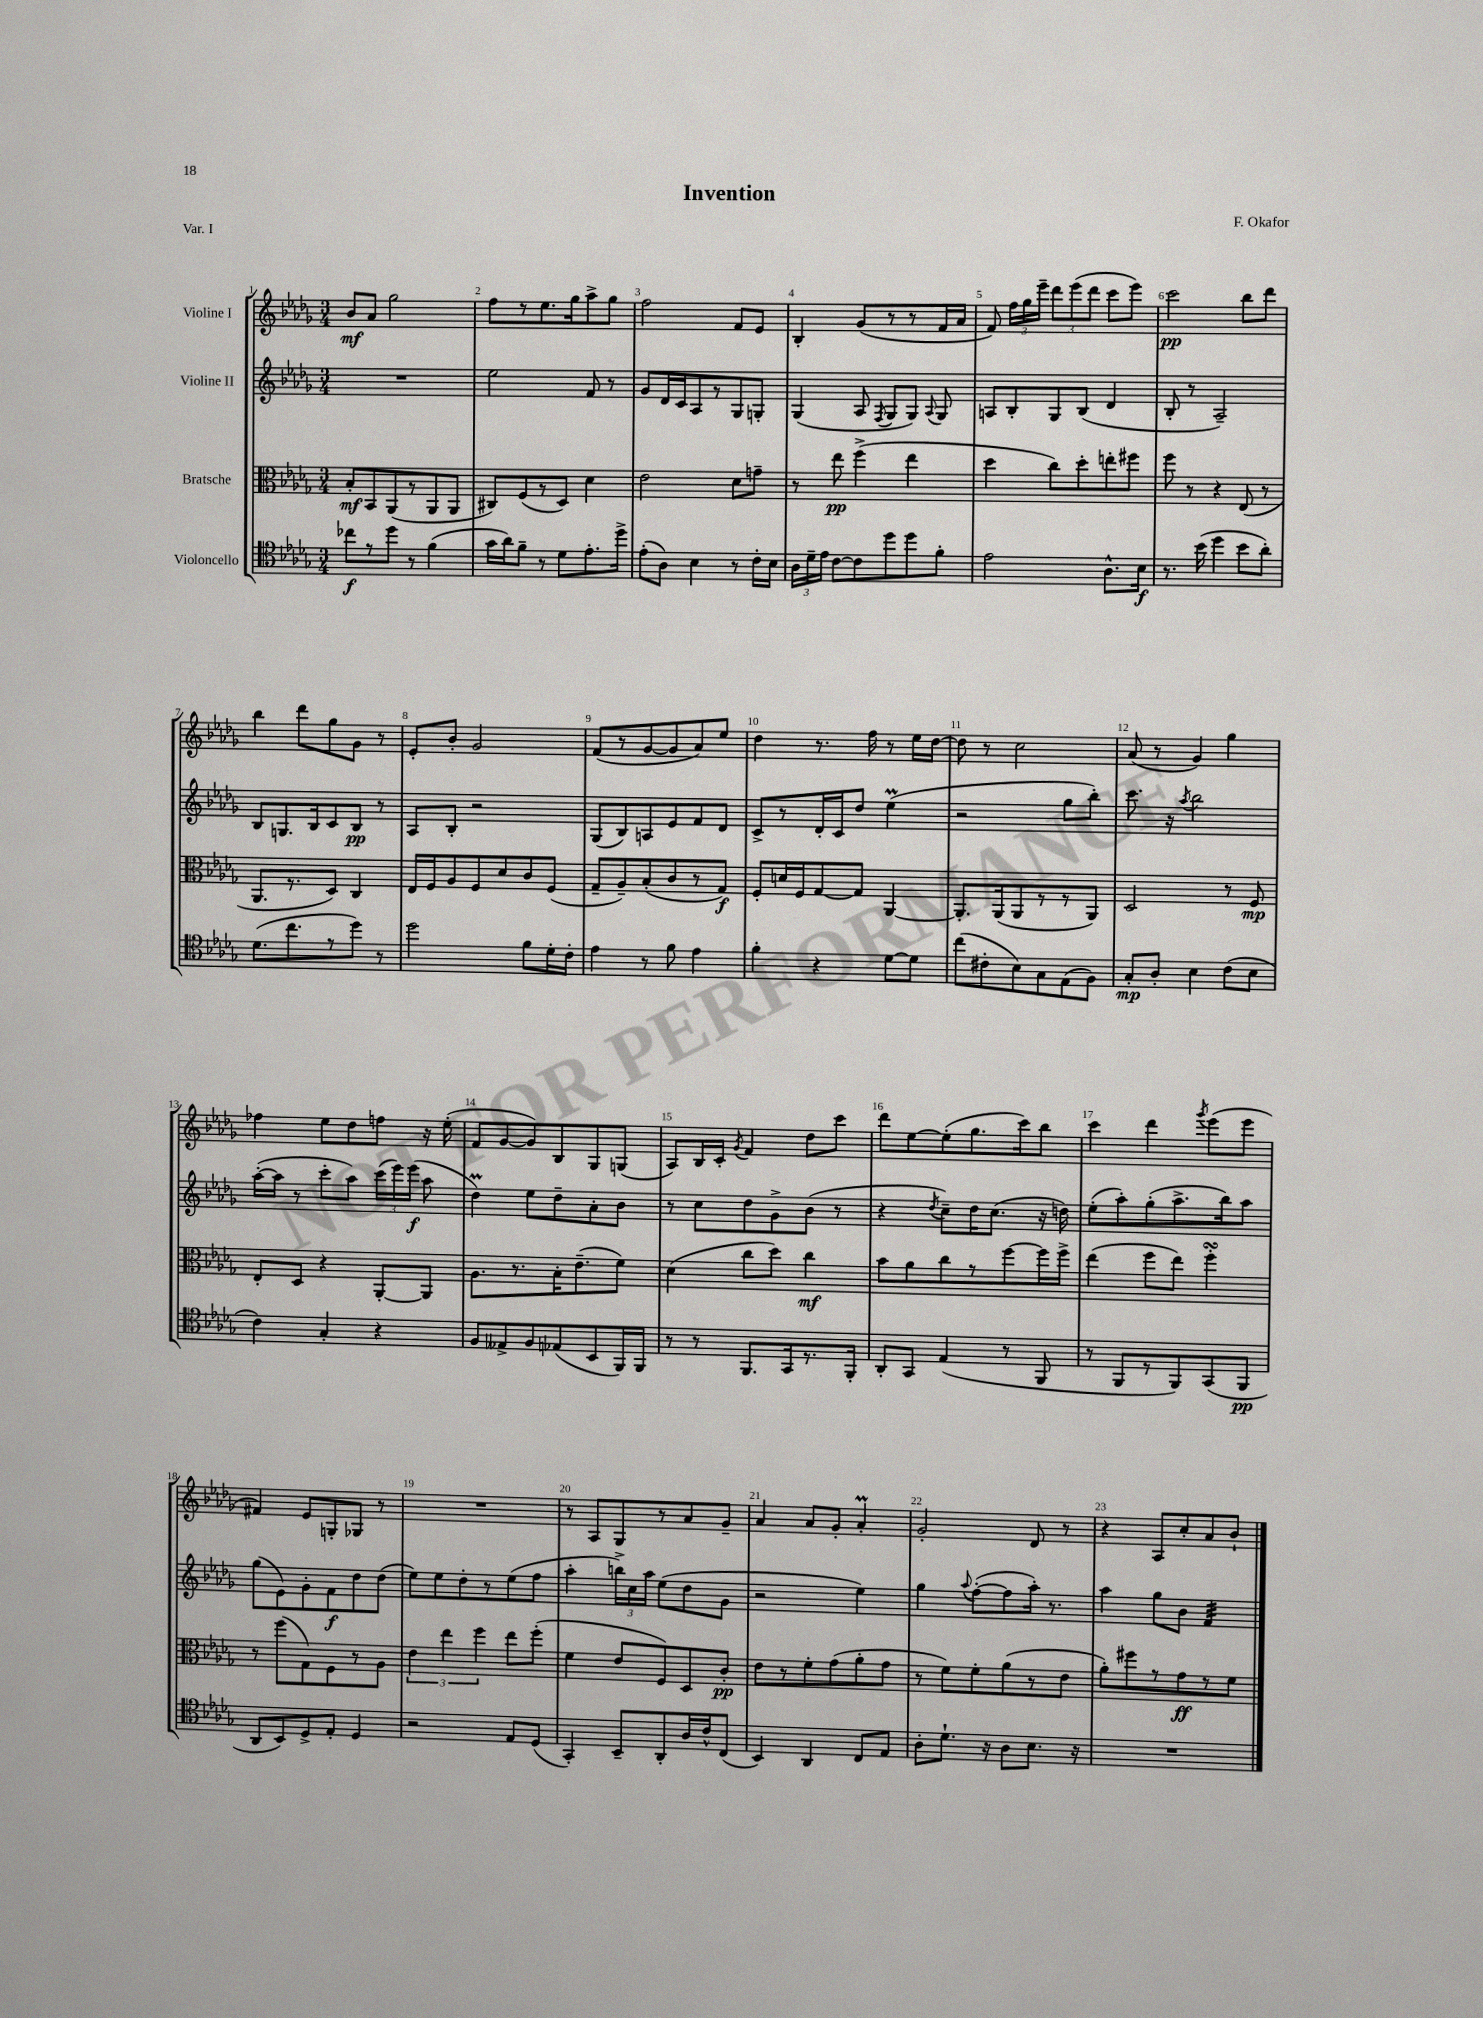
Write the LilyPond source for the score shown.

\header { title = "Invention" composer = "F. Okafor" piece = "Var. I" }
<<
\new StaffGroup <<
\new Staff = "s0" \with { instrumentName = "Violine I" } {
    \clef treble \key des \major \numericTimeSignature \time 3/4
    \autoBeamOff bes'8[\mf aes'8] ges''2 |
    f''8[ r8 ees''8. ges''16 aes''8-> ges''8] |
    f''2 f'8[ ees'8] |
    bes4-. ges'8[( r8 r8 f'16 aes'16] |
    f'8) \tuplet 3/2 { f''16[ ges''16 ees'''16]-- } \tuplet 3/2 { des'''8[ ees'''8( des'''8] } c'''8[ ees'''8]) |
    c'''2\pp bes''8[ des'''8] |
    bes''4 des'''8[ ges''8 ges'8] r8 |
    ees'8[-. bes'8]-. ges'2 |
    f'8[( r8 ges'8~ ges'8 aes'8) ees''8] |
    des''4 r8. f''16 r8 ees''16[ des''16]~ |
    des''8 r8 c''2 |
    aes'8( r8 ges'4) ges''4 |
    fes''4 ees''8[ des''8 f''8] r16 ees''16-.( |
    f'8[ ges'8~ ges'8) bes8 ges8 g8]( |
    aes8[) bes16 c'16]-. \acciaccatura { ges'8 } f'4 des''8[ c'''8] |
    des'''8[ ees''8~ ees''8-.( ges''8. c'''16) bes''8] |
    c'''4 des'''4 \acciaccatura { ges'''8 } ees'''8[( ees'''8] |
    fis'4) ees'8[ g8-. ges8] r8 |
    R2. |
    r8 aes8[ ges8 r8 aes'8 ges'8]-- |
    aes'4 aes'8[ ges'8]-. aes'4-.\prall |
    ges'2-. des'8 r8 |
    r4 aes8[ c''8-. aes'8 bes'8]-! \bar "|." |
}
\new Staff = "s1" \with { instrumentName = "Violine II" } {
    \clef treble \key des \major \numericTimeSignature \time 3/4
    \autoBeamOff R2. |
    ees''2 f'8 r8 |
    ges'8[ des'16 c'16 aes8 r8 ges8 g8]-. |
    ges4( aes8 \acciaccatura { f8 } ges8[ ges8]) \appoggiatura { aes8 } ges8 |
    a8[ bes8-. ges8 bes8]( des'4 |
    bes8-. r8 aes2--) |
    bes8[ g8. bes16 c'8 bes8]\pp r8 |
    aes8[ bes8]-. r2 |
    ges8[( bes8) a8 ees'8 f'8 des'8] |
    c'8[-> r8 des'16-. c'16 des''8] ees''4\prall( |
    r2 ges''8[ bes''8]-.) |
    c'''8. r16 \acciaccatura { aes''8 } bes''2 |
    aes''16[~-.( aes''16] r8 c'''8[-. aes''8]) \tuplet 3/2 { c'''16[( ees'''16) ees'''16]\f( } aes''8 |
    des''4\prall) ees''8[ des''8-- aes'8-. bes'8] |
    r8 c''8[ des''8 ges'8-> bes'8]( r8 |
    r4 \acciaccatura { des''8 } c''8[--) des''16 c''8.]( r16 d''16) |
    ees''8[-.( aes''8-.) ges''8-.( aes''8.-> bes''16) aes''8] |
    ges''8[( ees'8) ges'8-. f'8\f des''8 des''8]( |
    ees''8[) ees''8 des''8-. r8 ees''8( f''8] |
    aes''4-. \tuplet 3/2 { b''16[->) c''16 aes''16] } ees''8[( des''8 ges'8] |
    r2 ees''4) |
    ges''4 \appoggiatura { aes''8 } f''8[~-.( f''8 aes''16]-.) r8. |
    aes''4 ges''8[ bes'8] f'4:32 \bar "|." |
}
\new Staff = "s2" \with { instrumentName = "Bratsche" } {
    \clef alto \key des \major \numericTimeSignature \time 3/4
    \autoBeamOff bes8[-.\mf bes,8 aes,8( r8 aes,8 aes,8] |
    cis8[) f8( r8 des8]) des'4 |
    ees'2 des'8[ g'8]-- |
    r8 ees''8\pp f''4->( ees''4 |
    des''4 c''8[) des''8-. e''8-. fis''8] |
    f''8 r8 r4 ees8( r8 |
    aes,8.[ r8. des8]) c4 |
    ees16[ f16 aes8 f8 des'8 c'8 f8]( |
    ges8[-- aes8--) bes8-.( c'8 r8 ges8]\f) |
    f8[-. d'16 f16 ges8~ ges8] aes,4~ |
    aes,8.[-. aes,16( aes,8 r8 r8 aes,8]) |
    des2 r8 f8\mp |
    ees8[-. des8] r4 aes,8[~-. aes,8] |
    aes8.[ r8. bes16-. ees'8.--( f'8]) |
    des'4( c''8[ des''8]) c''4\mf |
    bes'8[ aes'8 c''8 r8 f''8~ f''16 f''16]-> |
    ees''4( f''8[ ees''8]) f''4-.\turn |
    r8 f''8[( ges8) f8 r8 aes8] |
    \tuplet 3/2 { ees'4 ees''4 f''4 } ees''8[ f''8]-.( |
    f'4 ees'8[ f8) des8 c'8]-.\pp |
    ees'8[ r8 f'8-. ges'8( aes'8-. ges'8] |
    r8 f'8[) f'8-. aes'8( r8 ees'8] |
    aes'8[-.) fis''8 r8 ges'8\ff r8 f'8] \bar "|." |
}
\new Staff = "s3" \with { instrumentName = "Violoncello" } {
    \clef tenor \key des \major \numericTimeSignature \time 3/4
    \autoBeamOff ces''8[\f r8 des''8] r8 f'4( |
    ges'16[ aes'16) f'8]-- r8 des'8[ ees'8.-. des''16]-> |
    ees'8[-.( aes8]) bes4 r8 c'16[-. bes16] |
    \tuplet 3/2 { aes16[ des'16-- ees'16] } c'8[~ c'8 des''8 des''8 f'8]-. |
    ees'2 aes8.[-^ bes16]\f |
    r8. bes'16( des''4 bes'8[ aes'8]-.) |
    des'8.[( c''8. r8 des''8]) r8 |
    des''2 f'8[ des'16-. c'16]-. |
    ees'4 r8 f'8 ees'4 |
    f'4-. r4 des'8[~ des'8] |
    c''8[( cis'8-. bes8) ges8 ees8( f8]) |
    ges8[-.\mp aes8]-. bes4 c'8[( bes8] |
    c'4) ges4-. r4 |
    f8[ eeses8-> f8 ees8( bes,8 f,16) f,16] |
    r8 r8 f,8.[ ges,16 r8. f,16]-. |
    aes,8[-. ges,8] ees4( r8 f,8 |
    r8 f,8[ r8 f,8) ges,8( f,8]\pp |
    aes,8[ bes,8) des8-> ees8]-. des4 |
    r2 ees8[ des8]( |
    ges,4-.) bes,8[-- aes,8-. aes16 c'16-^ c8]( |
    bes,4) aes,4 c8[ ees8] |
    aes8[-. des'8.]-! r16 aes8[ bes8.] r16 |
    R2. \bar "|." |
}
>>
>>
\layout { \context { \Score \override BarNumber.break-visibility = ##(#f #t #t) barNumberVisibility = #all-bar-numbers-visible } }
